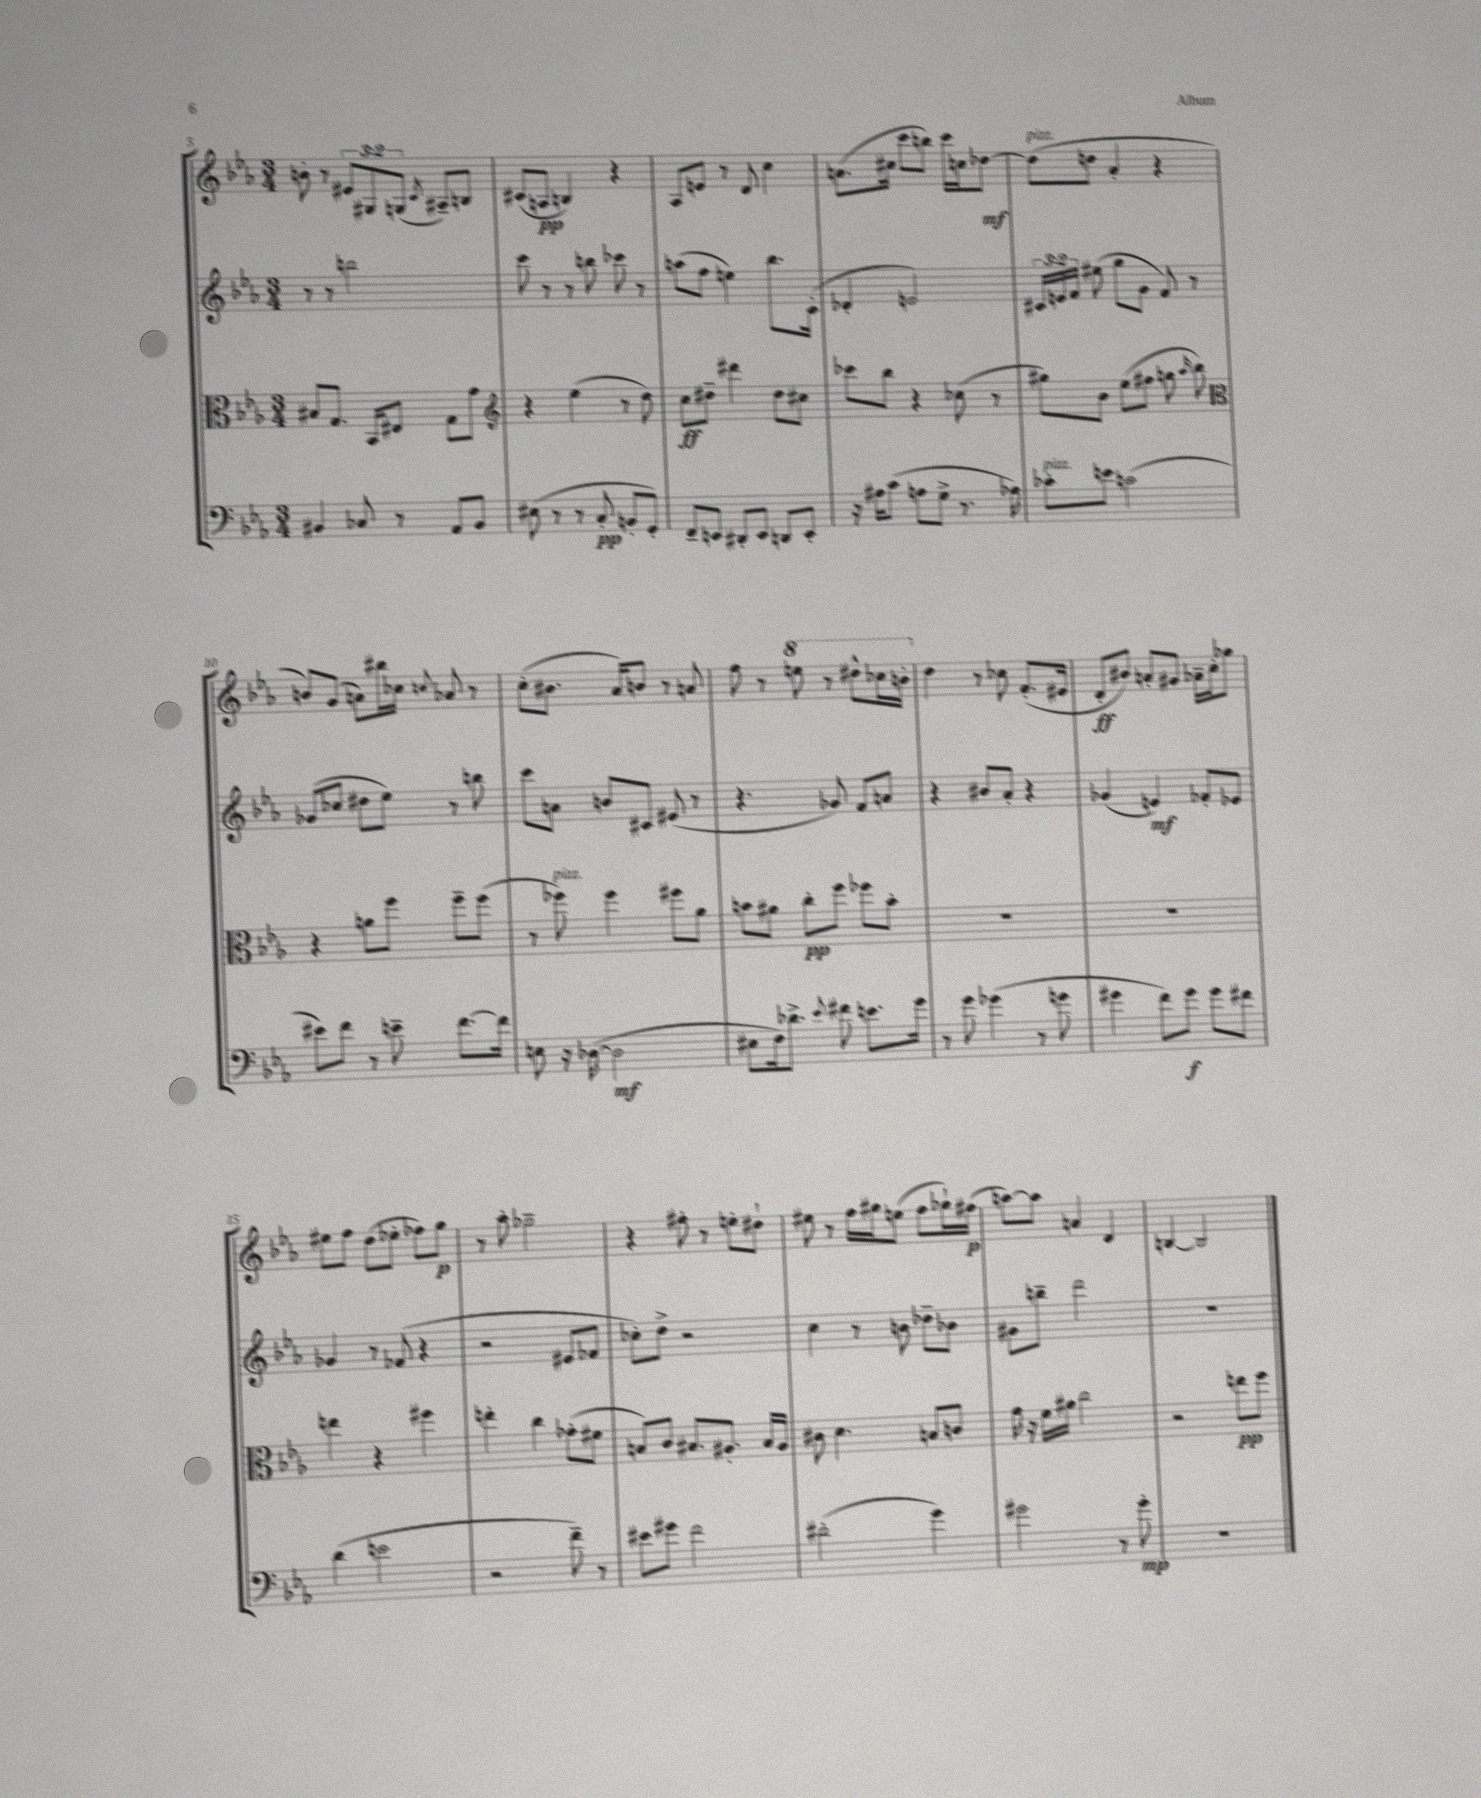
<<
\new StaffGroup <<
\new Staff = "s0" {
    \clef treble \key ees \major \numericTimeSignature \time 3/4 \override Staff.TupletNumber.text = #tuplet-number::calc-fraction-text
    \autoBeamOff b'8-. r8 \tuplet 3/2 { eis'8[ gis8 g8]( } \acciaccatura { c'8 } ais8[--) b8] |
    cis'8[( a8]\pp b4) r4 |
    aes8[ e'8] r8 d'8 c''4 |
    a'8.[( cis''16] c'''8[ b''8]) c'''16[ c''16 des''8]~\mf |
    des''8[^\markup { \italic "pizz." }( d''8] aes'4-. r4 |
    b'8[) g'8]( a'8[) bis''16 ces''16] \appoggiatura { c''8 } aes'8 r8 |
    c''8[-.( bis'8.] aes'16[) b'8] r8 a'8 |
    f''8 r8 \ottava #1 e'''8 r8 dis'''8[-^ ces'''16 b''16]-. \ottava #0 |
    d''4 r8 ces''8 f'8.[-.( eis'16] |
    d'8[-.\ff bis'8]) a'8[-. gis'8] aes'16[-- c''16-. ges''8] |
    eis''8[ f''8] d''8[( ees''8]-. fes''8[) g''8]\p |
    r8 aes''8-. ges''2-- |
    r4 fis''8-. r8 e''8[-. dis''8]-! |
    eis''8 r8 f''16[ gis''16 e''8]( f''8[ ges''16-!) fis''16]\p( |
    a''8[~) a''8] a'4 d'4 |
    b4~ b2 \bar "|." |
}
\new Staff = "s1" {
    \clef treble \key ees \major \numericTimeSignature \time 3/4 \override Staff.TupletNumber.text = #tuplet-number::calc-fraction-text
    \autoBeamOff r8 r8 b''2 |
    c'''8 r8 r8 b''8 ces'''8 r8 |
    a''8[( f''8] e''4) bes''8.[ c'16]-.( |
    des'4-. e'2) |
    \tuplet 3/2 { cis'16[ e'16 f'16] } eis''8( g''8[ g'8] f'8) r8 |
    ges'8[( ces''8] dis''8[ ees''8]) r8 b''8 |
    c'''8[ a'8] b'8[ cis'8] eis'8( r8 |
    r4. ges'8) f'8[ a'8] |
    r4 bis'8[ aes'8]-. r4 |
    ges'4( e'4\mf) fes'8[-. ees'8] |
    ges'4 r8 fes'8( r4 |
    r2 eis'8[ fes'8] |
    ces''8[-.) d''8]-> r2 |
    c''4 r8 b'8 des''8[-- bes'8] |
    gis'8[ b''8]-- d'''2 |
    R2. \bar "|." |
}
\new Staff = "s2" {
    \clef alto \key ees \major \numericTimeSignature \time 3/4
    \autoBeamOff bis8[ g8.] bes,16[ eis8] g8[ g'8] |
    \clef treble r4 ees''4( r8 d''8) |
    c''8[\ff dis''8]-- dis'''4 dis''8[ cis''8] |
    ces'''8[ bes''8] r4 ces''8( r8 |
    gis''8[) bes'8] ees''8[( fis''8] g''8 \grace { aes''16 } bes''8) |
    \clef alto r4 a'8[ f''8] f''8[-- f''8]( |
    r8 fes''8^\markup { \italic "pizz." }) fes''4 fis''8[ aes'8] |
    b'8[ ais'8] c''8[-.\pp f''8] fes''8[ b'8]-. |
    R2. |
    R2. |
    e''4 r4 fis''4 |
    e''4-. c''4 ges'8[-.( fis'8] |
    b8[) c'8] bis8.[ ais8.]-. bis16[ ais16] |
    cis'8 d'4. b8[ c'8] |
    g'16 r16 f'16[ ais'16] c''2 |
    r2 e''8[\pp f''8] \bar "|." |
}
\new Staff = "s3" {
    \clef bass \key ees \major \numericTimeSignature \time 3/4
    \autoBeamOff bis,4 ces8 r8 aes,8[ bis,8] |
    eis8( r8 r8 c8-.\pp b,8[-. g,8]-.) |
    f,8[-- e,8] dis,8[-. e,8] d,8[ e,8]-. |
    r16 ais16[ c'8]( a8[ g8]-> r8. aes16) |
    ces'8[-.^\markup { \italic "pizz." } e'8] c'2( |
    eis'8[) f'8] r8 e'8-- f'8.[~ f'16] |
    e8 r16 des16~( des2\mf |
    eis8[ f16) des'8.]-> \appoggiatura { ees'8 } fis'8 e'8.[ g'16] |
    r8 g'8 ges'4( r8 g'8 |
    gis'4 f'8[) gis'8]\f gis'8[ fis'8] |
    d'4( e'2 |
    r2 f'8--) r8 |
    eis'8[ gis'8] f'2 |
    dis'2-.( g'4) |
    gis'2 r8 gis'8-.\mp |
    R2. \bar "|." |
}
>>
>>
\layout { \context { \Score currentBarNumber = #5 } }
